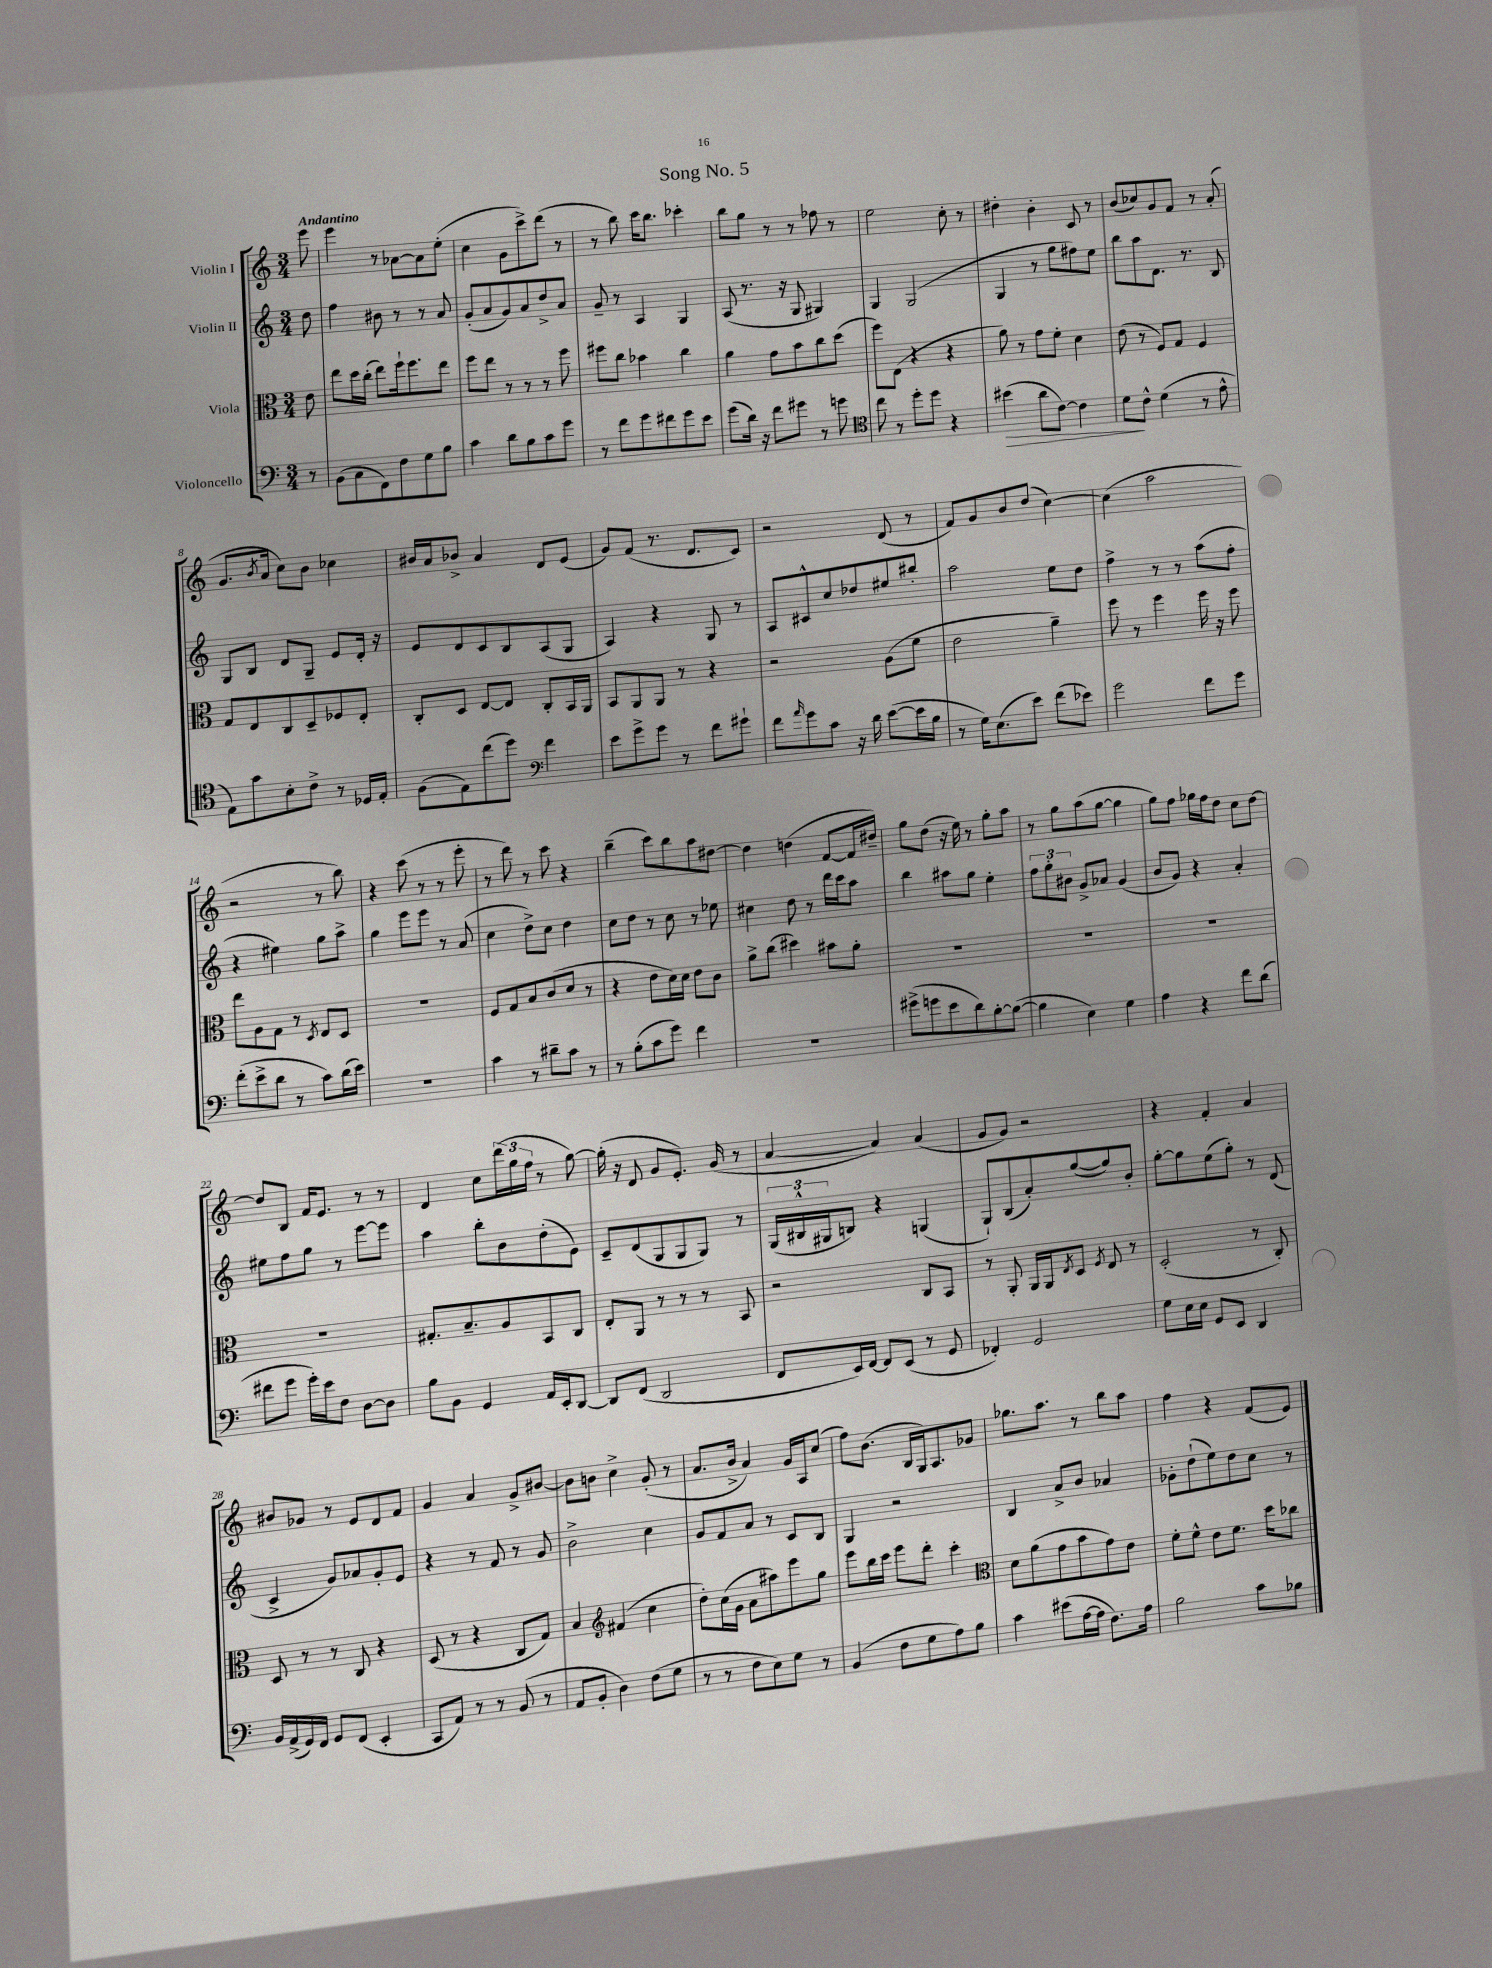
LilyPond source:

\header { title = "Song No. 5" }
<<
\new StaffGroup <<
\new Staff = "s0" \with { instrumentName = "Violin I" } {
    \clef treble \key c \major \numericTimeSignature \time 3/4 \partial 8 \tempo "Andantino"
    e'''8 |
    e'''4 r8 aes'8~ aes'8 e''8-.( |
    c''4 g'8 c'''8->) d'''8( r8 |
    r8 b''8) c'''16 b''8. ces'''4-. |
    b''8 g''8 r8 r8 fes''8 r8 |
    e''2 c''8-. r8 |
    dis''4-. b'4-. c'8 r8 |
    b'8( ces''8) g'8 f'8 r8 a'8-.( |
    g'8. \acciaccatura { b'8 } a'16 c''8) b'8 ces''4 |
    bis'16 a'16 bes'8-> a'4 d'8 e'8( |
    g'8) f'8( r8. d'8. c'8) |
    r2 d'8( r8 |
    f'8) g'8 b'8 d''8( c''4~) |
    c''4( a''2 |
    r2 r8 b''8) |
    r4 c'''8( r8 r8 e'''8-. |
    r8 d'''8) r8 c'''8 r4 |
    b''4--( c'''8) b''8 a''8 dis''8~ |
    dis''4 d''4( f'8~ f'16 dis''16--) |
    g''8 d''8( r16 e''16) r8 g''8-. a''8 |
    r8 g''8 a''8( g''8~ g''4 |
    g''8) f''8 ges''16 f''16 d''8 c''8 d''8~ |
    d''8 b8 f'16 e'8. r8 r8 |
    d'4 c''8 \tuplet 3/2 { d'''16( g''16 f''16 } r8 g''8~) |
    g''16-.( r16 d'8 g'8 e'8.-.) g'16( r8 |
    a'4~ a'4) a'4( |
    g'8 g'8) r2 |
    r4 f'4-. a'4 |
    bis'8 ges'8 r8 e'8 d'8 f'8 |
    g'4 a'4 g'8-> bis'8~ |
    bis'8 b'8 c''4-> g'8-.( r8 |
    a'8. b'16-> a'4) g'16 a16 c''8( |
    f''8) b'8.( b16 g16) a8. ges'8 |
    ges''8. a''8. r8 b''8 a''8 |
    f''4 r4 f'8( e'8) \bar "|." |
}
\new Staff = "s1" \with { instrumentName = "Violin II" } {
    \clef treble \key c \major \numericTimeSignature \time 3/4 \partial 8
    d''8 |
    f''4 bis'8 r8 r8 a'8 |
    g'8-.( a'8 g'8) a'8 d''8-> a'8 |
    g'8-- r8 a4 g4 |
    a8( r8. r16 g8 gis4) |
    g4 g2( |
    g4 r8 g''8 fis''8) e''8 |
    b''8 a''8 d'8. r8. b8 |
    g8 b8 d'8 g8-- e'8 d'16-. r16 |
    e'8 d'8 c'8 b8 a8( g8 |
    a4) r4 g8 r8 |
    a8 cis'8-^ c''8 des''8 eis''8 bis''8-. |
    a''2 e''8 d''8 |
    f''4-> r8 r8 a''8( f''8-. |
    r4 eis''4) g''8 a''8-> |
    g''4 e'''8 e'''8 r8 a'8( |
    c''4 d''8->) c''8 d''4 |
    c''8 d''8 r8 c''8 r8 ees''8 |
    cis''4 d''8 r8 d'''16 c'''16 a''8 |
    b''4 ais''8 g''8 e''4-. |
    \tuplet 3/2 { f''8 g''8-. bis'8 } g'8-> aes'8 g'4( |
    b'8 g'8) r4 a'4-. |
    eis''8 f''8 g''8 r8 e'''8~ e'''8 |
    a''4 b''8-. b'8 d''8-.( e'8) |
    c'8-- d'8( g8 g8 g8) r8 |
    \tuplet 3/2 { g16( bis16-^ gis16 } b8) r4 g4( |
    g8-!) b8( a'8-.) g''8~( g''8) b'8-. |
    g''8~-. g''8 e''8( g''8-.) r8 d'8( |
    c'4-> g'8) aes'8 g'8-. e'8 |
    r4 r8 f'8 r8 g'8 |
    b'2-> c''4 |
    g'8 f'8 a'8 r8 c'8 b8 |
    g4 r2 |
    b4 a'8-> b'8 aes'4 |
    ges'8-. d''8-!( e''8) d''8 c''8 r8 \bar "|." |
}
\new Staff = "s2" \with { instrumentName = "Viola" } {
    \clef alto \key c \major \numericTimeSignature \time 3/4 \partial 8
    e'8 |
    e''8 d''16 c''16-.( e''8) f''16-! f''8. e''8 |
    f''8 e''8 r8 r8 r8 f''8 |
    fis''8 c''8 bes'4 c''4 |
    a'4 g'8 b'8 c''8 d''8( |
    f''8) e8( r4 r4 |
    a'8) r8 g'8 f'8-. d'4 |
    e'8( r8 f8) g8 f4 |
    g8 e8 c8 d8-- fes8 e8-. |
    c8-. d8 e8~ e8 c8-. b,16 a,16 |
    b,8 a,8 a,8 r8 r4 |
    r2 a8( f'8 |
    e'2 a'4--) |
    f''8 r8 f''4 f''16 r16 f''8 |
    e''8 a8 g8 r8 \acciaccatura { d8 } e8 d8 |
    R2. |
    f8 g8 b8 c'8( d'8 r8 |
    r4 e'8 d'16) d'16 e'8 c'8 |
    a'8-> c''8( dis''4) bis'8 a'8-. |
    R2. |
    R2. |
    R2. |
    R2. |
    gis8.-. b8.-- a8 b,8 c8 |
    e8-. a,8 r8 r8 r8 b,8 |
    r2 c8 b,8 |
    r8 a,8-. a,16 a,16 \acciaccatura { e8 } d8 \acciaccatura { f8 } e8 r8 |
    d2-.( r8 c8-.) |
    d8 r8 r8 c8 r4 |
    d8( r8 r4 c8 g8) |
    b4 \clef treble fis'4( c''4 |
    d''8-.) c''16( g'16 a'8 ais''8) e'''8 g''8 |
    e'''8 b''16 c'''16 e'''8 d'''8-. c'''4-. |
    \clef alto d'8 a'8( g'8 b'8 g'8) e'8 |
    f'8-. f'8-^ e'8 f'8. d''16 ces''8 \bar "|." |
}
\new Staff = "s3" \with { instrumentName = "Violoncello" } {
    \clef bass \key c \major \numericTimeSignature \time 3/4 \partial 8
    r8 |
    b,8( c8 f,8) f8 g8 b8 |
    c'4 d'8 b8 c'8 g'8 |
    r8 f'8 g'8 fis'8 g'8 e'8 |
    g'8( d'16) r16 f'8 gis'8 r8 g'8 |
    \clef tenor c''8 r8 d''8-. d''8 r4 |
    bis'4\>( a'8 c'8~) c'4 |
    d'8\! c'8-^ d'4( r8 e'8-^ |
    e8) g'8 b8-. c'8-> r8 des16 e16-. |
    f8( e8) c''8( d''8) \clef bass f'4 |
    e'8 g'8-> g'8 r8 f'8 gis'8-! |
    f'8 \grace { a'16 } g'8 c'8 r16 d'16 e'8~( e'16 b16 |
    r8 g16) e8.( e'8) f'8( ees'8) |
    g'2 f'8 g'8 |
    f'8-.( e'8-> d'8 r8 c'8) d'16( e'16) |
    R2. |
    c'4 r8 dis'8-- c'8 r8 |
    r8 b8-.( c'8 g'8) f'4 |
    R2. |
    gis'8->( g'8 e'8 d'8) b8~-. b8~( |
    b4 e4) g4 |
    a4 r4 f'8 d'8( |
    fis'8 g'8 g'16-.) e'16 f8 d8~ d8 |
    b8 b,8 g,4 a,16 e,16-. d,8~ |
    d,8 f,8( d,2 |
    f,8 e,16) f,16~ f,8 e,8( r8 g,8 |
    fes,4-.) g,2 |
    g8 e16 e16 g,8 e,8 d,4 |
    b,16 a,16->( g,16) f,16 g,8 f,8( e,4-. |
    c,8 a,8) r8 r8 b,8( r8 |
    a,8 b,8-. d4) f8( g8 |
    r8 r8 f8 e8) g8 r8 |
    b,4( f8 g8 a8) b8 |
    c'4 eis'8( a16~ a16 f8.) a16 |
    b2 c'8 bes8 \bar "|." |
}
>>
>>
